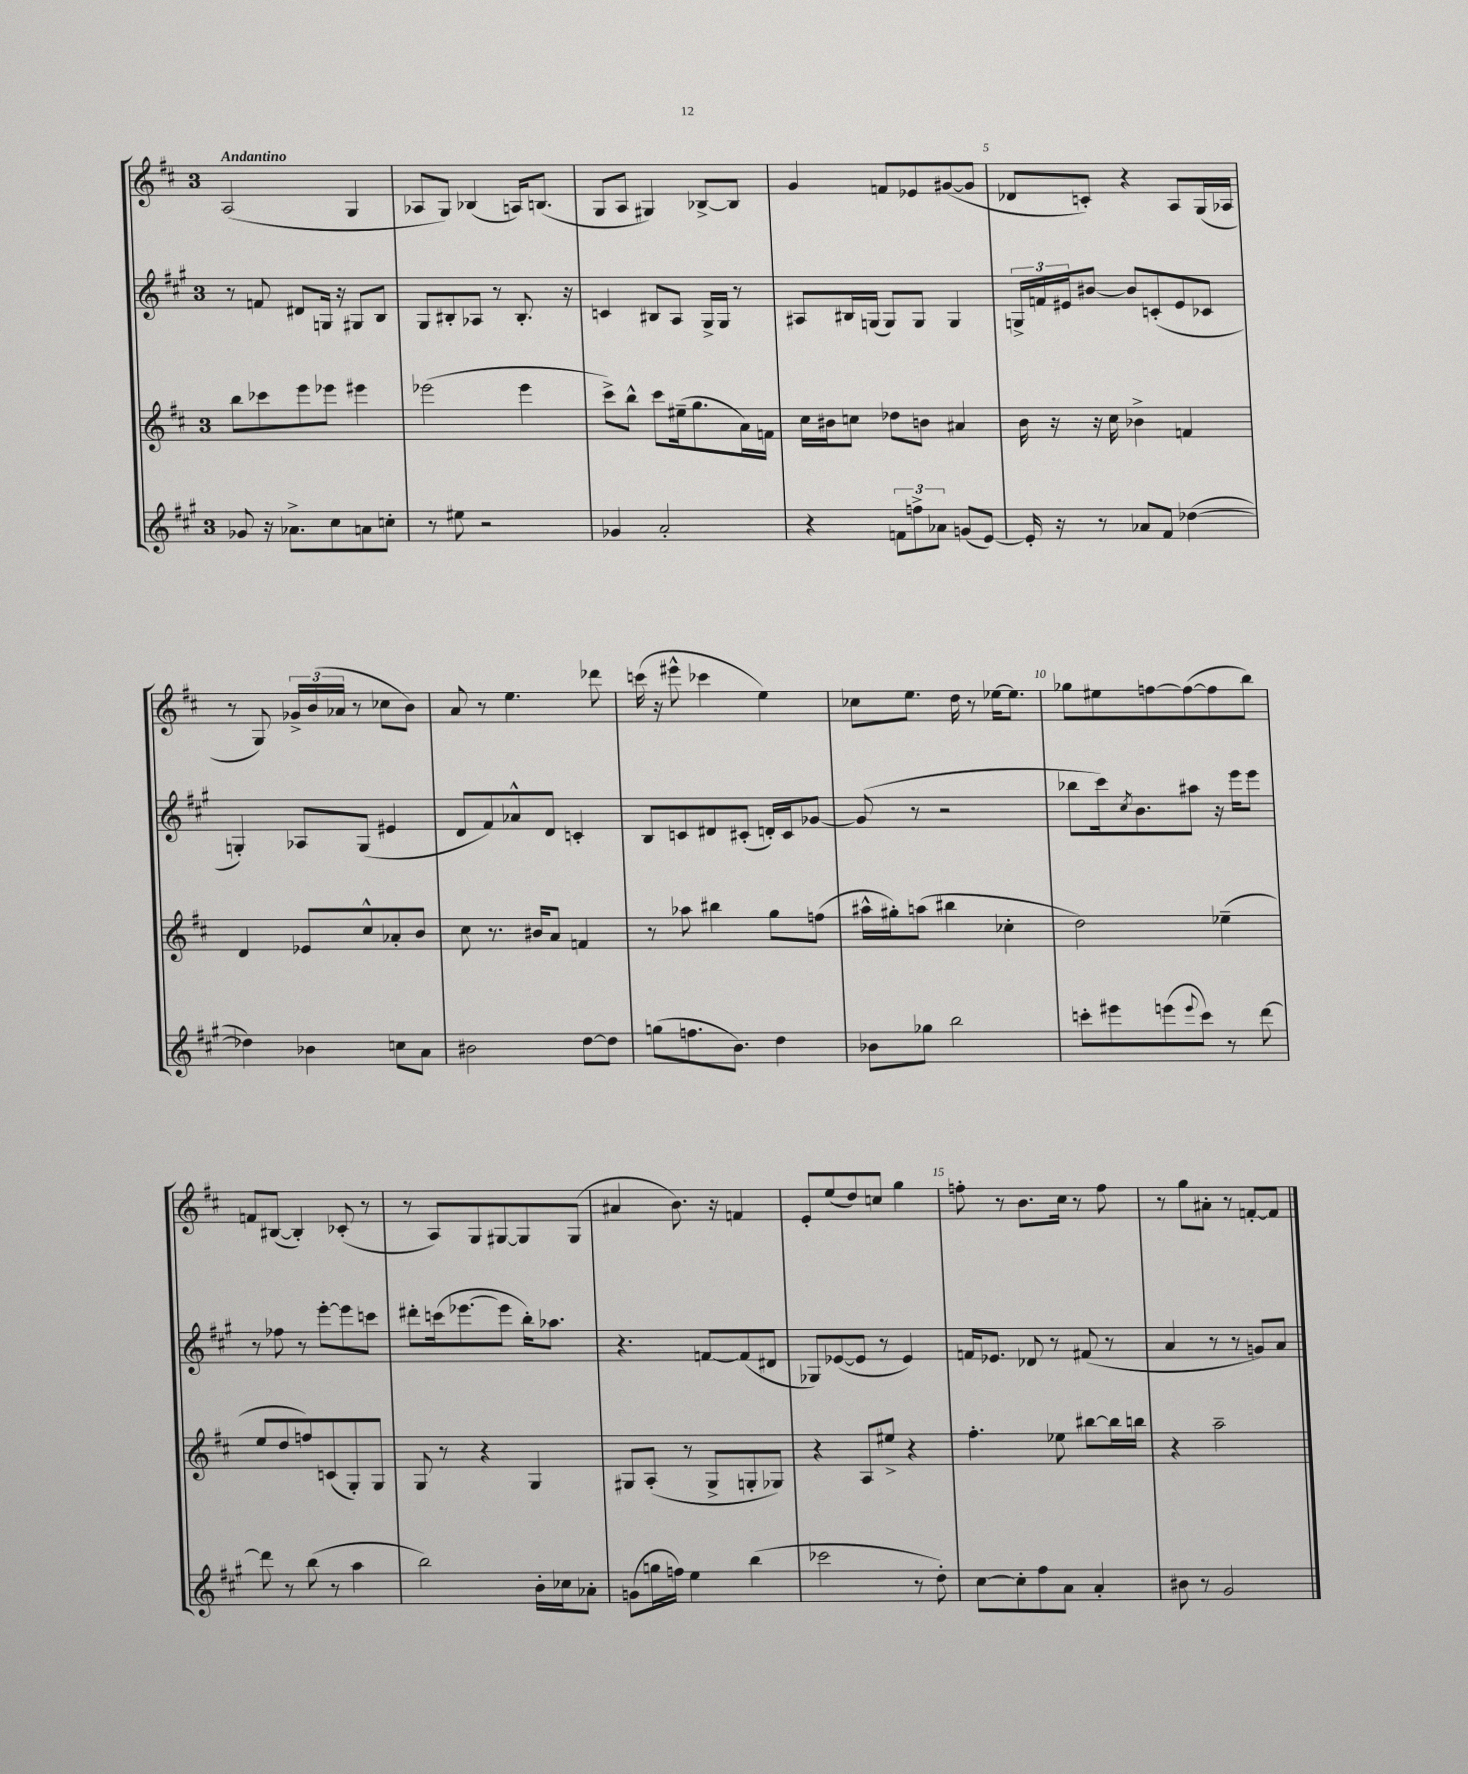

**kern	**kern	**kern	**kern
*part4	*part3	*part2	*part1
*staff4	*staff3	*staff2	*staff1
*clefG2	*clefG2	*clefG2	*clefG2
*k[f#c#g#]	*k[f#c#]	*k[f#c#g#]	*k[f#c#]
*M3/4	*M3/4	*M3/4	*M3/4
=1	=1	=1	=1
!	!	!	!LO:TX:a:B:t=Andantino
8g-X/	8bb\L	8r	(2A/
16r	8ccc-X\	8fn/	.
8.a-X^\L	.	.	.
.	8eee\	8d#X/L	.
8cc#\	8eee-X\J	16Gn/Jk	.
.	.	16r	.
8an\	4eee#X\	8G#X/L	4G/
8ccn'\J	.	8B/J	.
=2	=2	=2	=2
8r	(2eee-X\	8G#/L	8A-X/L
8ee#X\	.	8B#X'/	8G/J)
2r	.	8A-X/J	(4B-X/
.	.	8r	.
.	4eee-\	8.B#'/	16An/KL)
.	.	.	(8.Bn/J
.	.	16r	.
=3	=3	=3	=3
4g-X/	8ccc#^\L)	4cn/	8G/L
.	8bb^^\J	.	8A/J
2a'/	8ccc#\L	8B#X/L	4G#X/)
.	(16ee#X~\k	8A/J	.
.	8.gg\	.	.
.	.	16G#^/LL	[8B-X^/L
.	.	16G#/JJ	.
.	16a\L)	8r	8B-/J]
.	16fn\JJ	.	.
=4	=4	=4	=4
4r	16cc#\LL	8A#X/L	4g/
.	16b#X\J	.	.
.	8ccn\J	16B#X/L	.
.	.	(16Gn/JJ	.
12fn\L	8dd-X\L	8G/L)	8fn/L
12ffn^\	.	.	.
.	8bn\J	8G/J	8e-X/
12a-X\J	.	.	.
(8gn/L	4a#X/	4G/	([8g#X/
[8e/J)	.	.	8g#/J]
=5	=5	=5	=5
16e'/]	16b\	24Gn^/LL	8d-X/L
.	.	24fn/	.
16r	16r	.	.
.	.	24e#X/J	.
8r	16r	[8b#X/J	8cn'/J)
.	16cc#\	.	.
8a-X/L	4b-X^\	8b#/L]	4r
8f#/J	.	(8cn'/	.
([4dd-X\	4fn/	8e#/	8A/L
.	.	8c-X/J	(16G/L
.	.	.	16A-X/JJ
!!LO:LB:g=z
=6	=6	=6	=6
4dd-X\])	4d/	4Gn'/)	8r
.	.	.	8G/)
4b-X\	8e-X/L	8A-X/L	24g-X^/LL
.	.	.	(24b/
.	.	.	24a-X/JJ
.	8cc#^^/	(8G/J	8r
8ccn\L	8a-X'/	4e#X/	8cc-X\L
8a\J	8b/J	.	8b\J)
=7	=7	=7	=7
2b#X\	8cc#\	8d/L	8a/
.	8.r	8f#/)	8r
.	.	8a-X^^/	4.ee\
.	16b#X/KL	.	.
.	8a/J	8d/J	.
[8dd\L	4fn/	4cn'/	.
8dd\J]	.	.	8ddd-X\
=8	=8	=8	=8
(8ggn\L	8r	8B/L	(16cccn\
.	.	.	16r
8.ffn\	8aa-X\	8cn/	8eee#X^^\
.	4bb#X\	8d#X/	4ccc-X\
8.b\J)	.	.	.
.	.	(8c#X'/J	.
4dd\	8gg\L	16dn'/LL)	4ee\)
.	.	16c#/J	.
.	(8ffn\J	[8g-X/J	.
=9	=9	=9	=9
8b-X\L	16aa#X^^\LL	(8g-/]	8cc-X\L
.	16gg#X'\J)	.	.
8gg-X\J	(8aan\J	8r	8.ee\J
2bb\	4bb#X\	2r	.
.	.	.	16dd\
.	.	.	8r
.	4cc-X'\	.	[16ee-X\KL
.	.	.	8.ee-\J]
=10	=10	=10	=10
8cccn'\L	2dd\)	8bb-X\L	8gg-X\L
8eee#X\	.	16ccc#\k)	8ee#X\
.	.	8qcc#/	.
.	.	8.b\	.
(8eeen\	.	.	[8ffn\
8qqeee/	.	.	.
8ccc\J)	.	8aa#X\J	(8ff\_
8r	(4ee-X~\	16r	8ff\]
.	.	16eee\KL	.
[8ddd\	.	8eee\J	8bb\J)
!!LO:LB:g=z
=11	=11	=11	=11
8ddd\]	8ee/L	8r	8fn/L
8r	8dd/	8ff-X\	([8B#X/J
(8bb\	8ffn/)	8r	4B#'/])
8r	(8cn/	[8eee'\L	.
4aa\	8G'/)	8eee\]	(8c-X'/
.	8G/J	8cccn\J	8r
=12	=12	=12	=12
2bb\)	8G/	8ddd#X'\L	8r
.	8r	(16cccn\k	8A/L)
.	.	[8.eee-X\	.
.	4r	.	8G/
.	.	8eee-\J]	[8G#X/
16b'\LL	4G/	16bb'\KL)	8G#/]
16cc-X\J	.	8.aa-X\J	.
8a-X'\J	.	.	(8G#/J
=13	=13	=13	=13
(8gn\L	8G#X/L	4.r	4a#X/
16ggn\L	(8A'/J	.	.
16ffn\JJ)	.	.	.
4ee\	8r	.	8.b\)
.	8G#^/L	[8fn/L	.
.	.	.	16r
(4bb\	8Gn'/	(8f/]	4fn/
.	8G-X/J)	8d#X/J	.
=14	=14	=14	=14
2ccc-X\	4r	8G-X/L)	8e'/L
.	.	([8e-X/	(8ee/
.	8A/L	8e-/J]	8dd/)
.	8ee#X^/J	8r	8ccn/J
8r	4r	4e-/)	4gg\
8dd'\)	.	.	.
=15	=15	=15	=15
[8cc#\L	4.ff#'\	16fn/KL	8ffn'\
.	.	8.e-X/J	.
8cc#'\]	.	.	8r
8ff#\	.	8d-X/	8.b\L
8a\J	8ee-X\	8r	.
.	.	.	16cc#\Jk
4a'/	[8bb#X\L	(8f#X/	8r
.	16bb#\L]	8r	8ff\
.	16bbn\JJ	.	.
=16	=16	=16	=16
8b#X\	4r	4a/	8r
8r	.	.	8gg\L
2g#/	2aa~\	8r	8a#X'\J
.	.	8r	8r
.	.	8gn/L)	[8fn'/L
.	.	8a/J	8f/J]
==	==	==	==
*-	*-	*-	*-
